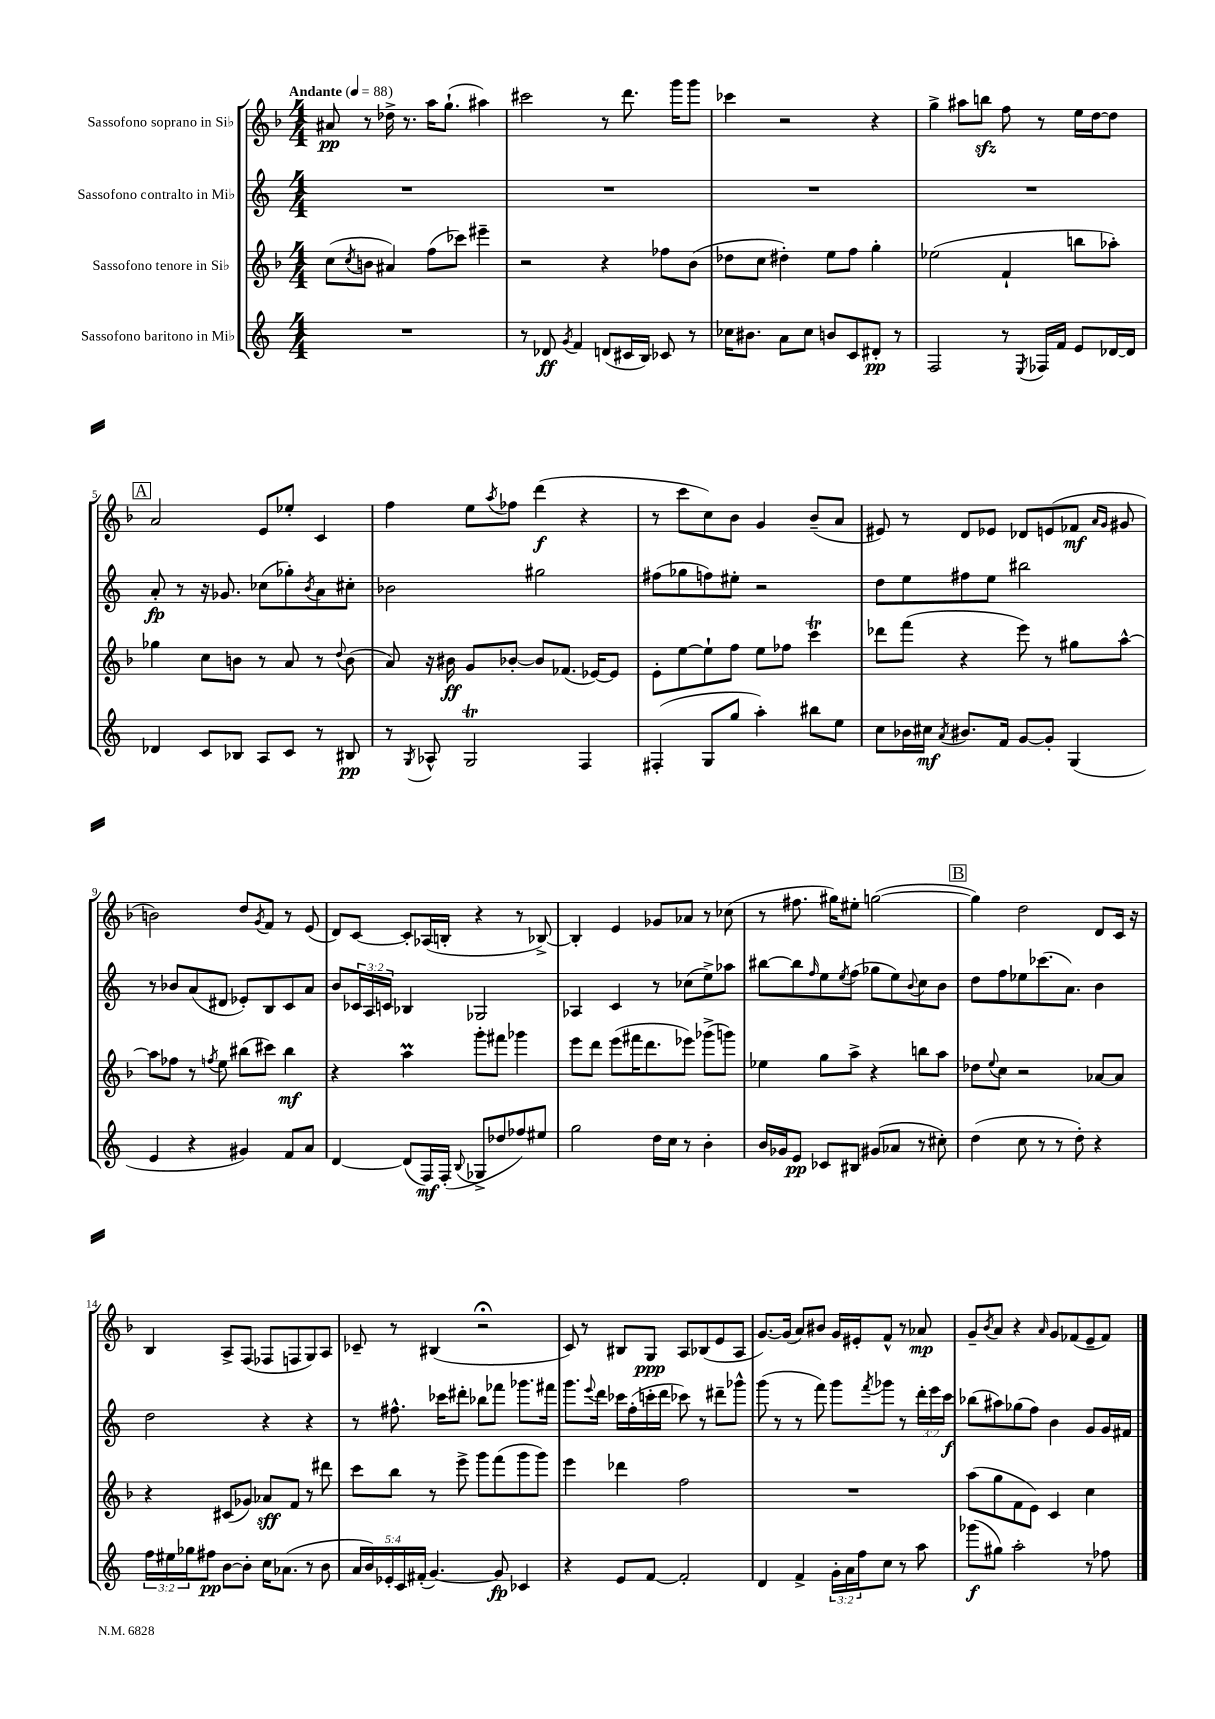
<<
\new StaffGroup <<
\new Staff = "s0" \with { instrumentName = "Sassofono soprano in Sib" } {
    \clef treble \key f \major \numericTimeSignature \time 4/4 \tempo "Andante" 4 = 88
    ais'8\pp r8 des''16-> r8. a''16 g''8.-!( ais''4) |
    cis'''2 r8 d'''8. g'''16 g'''8 |
    ces'''4 r2 r4 |
    g''4-> ais''8 b''8\sfz f''8 r8 e''16 d''16~ d''8 |
    \mark \markup { \box "A" } a'2 e'8 ees''8-. c'4 |
    f''4 e''8 \acciaccatura { a''8 } fes''8 d'''4\f( r4 |
    r8 c'''8 c''8) bes'8 g'4 bes'8--( a'8 |
    eis'8) r8 d'8 ees'8 des'8 e'8( fes'8\mf \grace { a'16 g'16 } gis'8 |
    b'2) d''8 \acciaccatura { g'8 } f'8 r8 e'8( |
    d'8) c'8~ c'8-. aes16( b16-. r4 r8 bes8~->) |
    bes4-. e'4 ges'8 aes'8 r8 ces''8( |
    r8 fis''8. gis''16) eis''8-. g''2~( |
    \mark \markup { \box "B" } g''4) d''2 d'8 c'16 r16 |
    bes4 a8-> f8( fes8 f8 g8) a8 |
    ces'8-- r8 bis4( r2\fermata |
    c'8) r8 bis8 g8\ppp a8 bes8( e'8 a8 |
    g'8.~) g'16( a'8) bis'8 g'16 eis'16-. f'8-^ r8 aes'8\mp |
    g'8-- \acciaccatura { bes'8 } a'8 r4 \grace { a'16 } g'8 fes'8( e'8-- fes'8) \bar "|." |
}
\new Staff = "s1" \with { instrumentName = "Sassofono contralto in Mib" } {
    \clef treble \key c \major \numericTimeSignature \time 4/4 \override Staff.TupletNumber.text = #tuplet-number::calc-fraction-text
    R1 |
    R1 |
    R1 |
    R1 |
    \mark \markup { \box "A" } a'8-.\fp r8 r16 ges'8. ces''8( ges''8-.) \acciaccatura { b'8 } a'8 cis''8-. |
    bes'2 gis''2 |
    fis''8( ges''8 f''8) eis''8-. r2 |
    d''8 e''8 fis''8 e''8 bis''2 |
    r8 bes'8 a'8( dis'8 ees'8-.) b8 c'8 a'8 |
    b'8 \tuplet 3/2 { ces'16 a16 c'16 } bes4 ges2 |
    aes4 c'4 r8 ces''8( e''8->) aes''8 |
    bis''8~ bis''8 \grace { f''16 } e''8 \acciaccatura { e''8 } f''8( ges''8 e''8) \appoggiatura { b'8 } c''8 b'8 |
    \mark \markup { \box "B" } d''8 f''8 ees''8 ces'''8.( a'8.) b'4 |
    d''2 r4 r4 |
    r8 fis''8.-^ ces'''16 dis'''8-. bes''8 fes'''8 ges'''8. fis'''16 |
    g'''8. \appoggiatura { e'''8 } d'''16 ces'''16 f''16-.( c'''16-. d'''16 ces'''8) r8 dis'''8-- ges'''8-^ |
    g'''8( r8 r8 f'''8) g'''8 \acciaccatura { f'''8 } ges'''8 r8 \tuplet 3/2 { d'''16-. e'''16 c'''16\f } |
    bes''8( ais''8) ges''8( f''8) b'4 g'8 g'16 fis'16 \bar "|." |
}
\new Staff = "s2" \with { instrumentName = "Sassofono tenore in Sib" } {
    \clef treble \key f \major \numericTimeSignature \time 4/4
    c''8( \acciaccatura { c''8 } b'8 ais'4) f''8( ces'''8) eis'''4-- |
    r2 r4 fes''8 bes'8( |
    des''8 c''8 dis''4-.) e''8 f''8 g''4-. |
    ees''2( f'4-! b''8 aes''8-.) |
    \mark \markup { \box "A" } ges''4 c''8 b'8 r8 a'8 r8 \appoggiatura { d''8 } b'8( |
    a'8) r16 bis'16\ff g'8 bes'8~-. bes'8 fes'8.( ees'16~) ees'8 |
    e'8-. e''8~ e''8-! f''8 e''8 fes''8 c'''4\trill |
    des'''8 f'''8( r4 e'''8) r8 gis''8 a''8~-^ |
    a''8 fes''8 r8 \acciaccatura { f''8 } e''8 bis''8( cis'''8) bis''4\mf |
    r4 a''4\prall g'''8-. fis'''8 ges'''4 |
    e'''8 d'''8 e'''8( fis'''16 d'''8. ees'''8) ges'''8->( g'''8) |
    ees''4 g''8 a''8-> r4 b''8 a''8 |
    \mark \markup { \box "B" } des''8 \appoggiatura { e''8 } c''8 r2 aes'8~ aes'8 |
    r4 cis'8( ges'8) aes'8\sff f'8 r8 dis'''8 |
    c'''8 bes''8 r8 e'''8-> g'''8 f'''8( g'''8 g'''8) |
    e'''4 des'''4 f''2 |
    R1 |
    a''8( g''8 f'8 e'8) c'4 c''4 \bar "|." |
}
\new Staff = "s3" \with { instrumentName = "Sassofono baritono in Mib" } {
    \clef treble \key c \major \numericTimeSignature \time 4/4 \override Staff.TupletNumber.text = #tuplet-number::calc-fraction-text
    R1 |
    r8 des'8\ff \acciaccatura { g'8 } f'4 d'8( cis'16 b16) ces'8 r8 |
    ces''16 bis'8. a'8 ces''8 b'8 c'8 dis'8-.\pp r8 |
    f2 r8 \acciaccatura { e8 } fes16 f'16 e'8 des'16~ des'16 |
    \mark \markup { \box "A" } des'4 c'8 bes8 a8 c'8 r8 bis8\pp |
    r8 \acciaccatura { g8 } aes8-^ g2\trill f4 |
    fis4-.( g8 g''8 a''4-.) bis''8 e''8 |
    c''8 bes'16 cis''16\mf \acciaccatura { a'8 } bis'8. f'16 g'8~ g'8-. g4( |
    e'4 r4 gis'4) f'8 a'8 |
    d'4~ d'8( f16\mf) f16-.( \appoggiatura { b8 } ges8-> des''8 fes''8) eis''8 |
    g''2 d''16 c''16 r8 b'4-. |
    b'16 ges'16 e'8\pp ces'8 bis8 gis'8( aes'8 r8 cis''8-.) |
    \mark \markup { \box "B" } d''4( c''8 r8 r8 d''8-.) r4 |
    \tuplet 3/2 { f''16 eis''16 ges''16 } fis''8\pp b'8~ b'8-. c''16 aes'8.( r8 b'8 |
    \tuplet 5/4 { a'16 b'16) ees'16-. c'16 fis'16-.( } g'4.~) g'8\fp ces'4 |
    r4 e'8 f'8~ f'2-. |
    d'4 f'4-> \tuplet 3/2 { g'16-. a'16 f''16 } c''8 r8 a''8 |
    ges'''8\f( gis''8) a''2-. r8 fes''8 \bar "|." |
}
>>
>>
